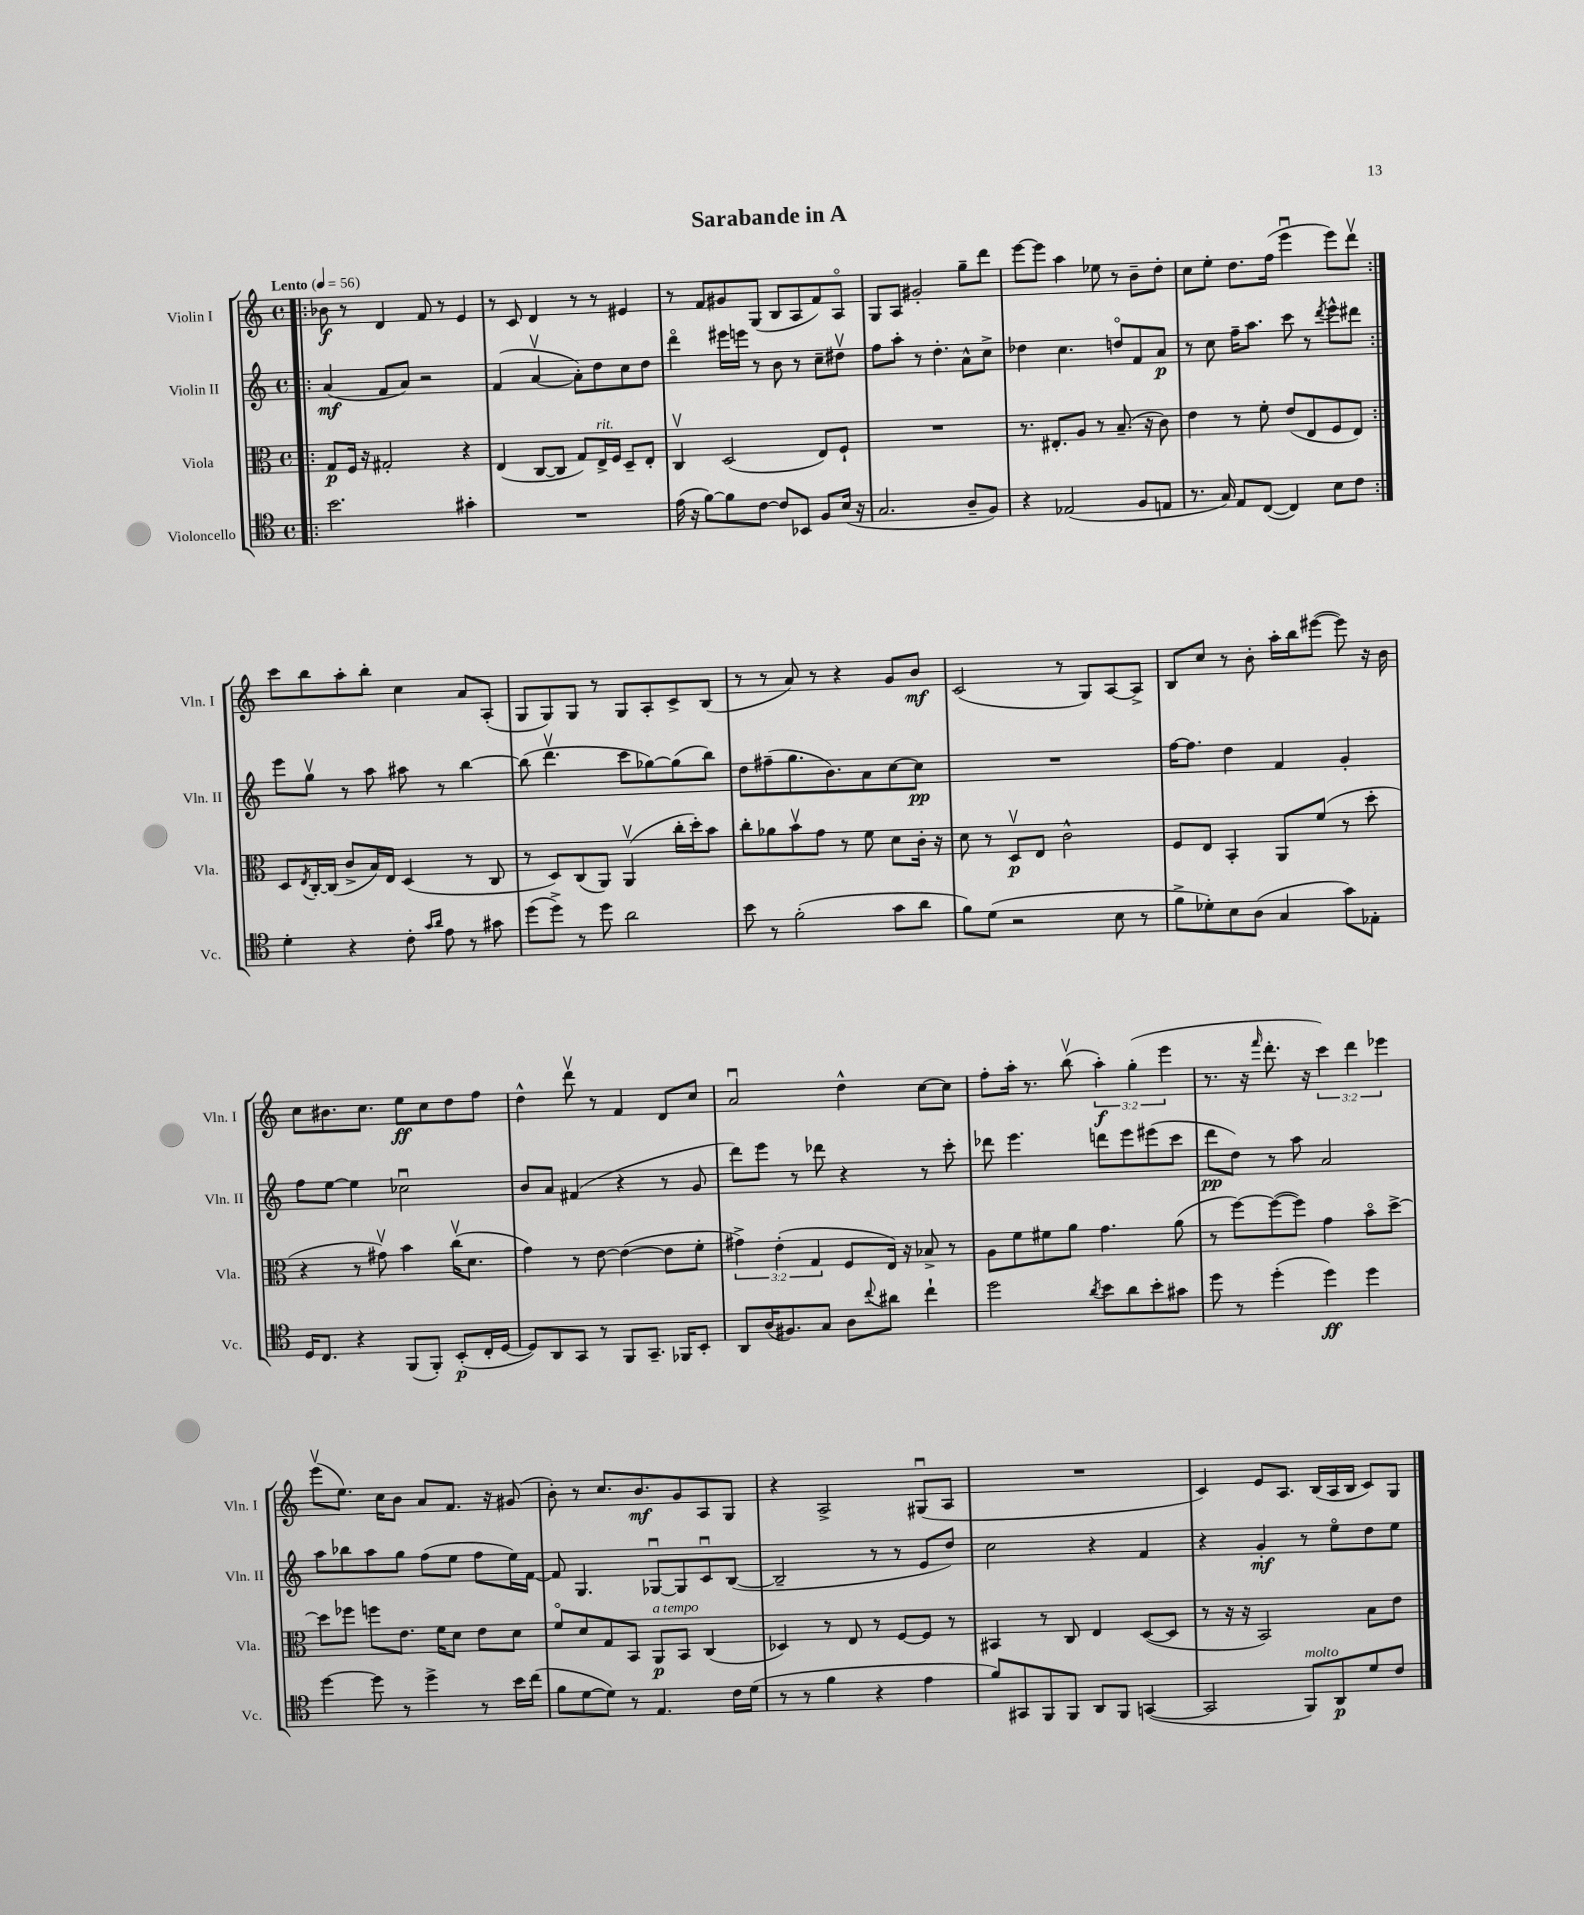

**kern	**kern	**kern	**kern
*staff4	*staff3	*staff2	*staff1
*clefC4	*clefC3	*clefG2	*clefG2
*k[]	*k[]	*k[]	*k[]
*M4/4	*M4/4	*M4/4	*M4/4
*met(c)	*met(c)	*met(c)	*met(c)
*MM56	*MM56	*MM56	*MM56
=!|:	=!|:	=!|:	=!|:
2.b\	8G/L	(4a/	8b-\
.	16F/Jk	.	8r
.	16r	.	.
.	2G#'/	8f/L	4d/
.	.	8a/J)	.
.	.	2r	8f/
.	.	.	8r
4g#'\	4r	.	4e/
=	=	=	=
1r	(4E/	(4f/	8r
.	.	.	8c/
.	[8C/L	[4av/	4d/
.	8C/]J	.	.
.	8G/L)	8a'\]L)	8r
.	16E^/L	8dd\	8r
.	16F/JJ	.	.
.	8D~/L	8cc\	4e#/
.	8E'/J	8dd\J	.
=	=	=	=
(16e\	4Cv/	4dddo\	8r
16r	.	.	.
[8f\L)	.	.	8f/L
8f\]	(2D/	16eee#\LL	8g#/
.	.	16eee\JJ	.
[8c\J	.	8r	(8G/J
8c/]L	.	8b\	8B/L
8BB-/J	.	8r	8A/
8F/L	8E/L)	8cc~\L	8f/)
(16B/Jk	8F`/J	8dd#v\J	8Ao/J
16r	.	.	.
=	=	=	=
2.G/	1r	8ff\L	8G/L
.	.	8aa'\J	8A/J
.	.	8r	2g#'/
.	.	4.dd'\	.
8A~/L	.	8a^^\L	8gg~\L
8F/J)	.	8cc^\J	8ddd\J
=	=	=	=
4r	8.r	4dd-\	[8eee\L
.	.	.	8eee\]J
.	8.E#'/L	.	.
(2E-/	.	4.cc\	4aa\
.	8A/J	.	.
.	8r	.	8ee-\
.	(8.B~/	8ddo/L	8r
8F/L	.	8f/	8b~\L
.	16r	.	.
8E/J	8c\)	8a/J	8dd'\J
=	=	=	=
8.r	4e\	8r	8cc\L
.	.	8cc\	8ee'\J
16G/)	.	.	.
8E/L	8r	16ff~\LK	8.dd\L
.	.	8.aa\J	.
([8C/J	8f'\	.	.
.	.	.	(16ff\Jk
4C/])	(8e/L	8ccc\	4eeeu\
.	8E/	8r	.
.	.	8qddd/	.
8B\L	8F/	8eee^^\L	8eee\L)
8c\J	8E/J)	8ddd#\J	8dddv\J
=:|!	=:|!	=:|!	=:|!
4d'\	8D/L	8eee\L	8ccc\L
.	8qE/	.	.
.	[16C'/L	8ggv\J	8bb\
.	(16C/]JJ	.	.
4r	8c^/L	8r	8aa'\
.	16B/L)	8aa\	8bb'\J
.	16E/JJ	.	.
8c'\	(4D/	8aa#\	4cc\
16qqg/LL	.	.	.
16qqa/JJ	.	.	.
8e\	.	8r	.
8r	8r	[4bb\	8a/L
8g#\	8C/	.	(8A'/J
=	=	=	=
(8dd\L	8r	(8bb\]	8G/L
8dd^\J)	8D/L)	4.dddv\	8G/)
8r	(8C/	.	8G/J
8dd\	8AA/J)	.	8r
2a\	(4AAv/	8ccc\L	8G/L
.	.	[8gg-\)	8A'/
.	16cc'\LL	(8gg-\]	8c^/
.	16dd'\J)	.	.
.	8b\J	8bb\J)	(8B/J
=	=	=	=
8b\	8cc'\L	8dd\L	8r
8r	8a-\	(8ff#~\	8r
(2f'\	8bv\	8.gg\	8a/)
.	8g\J	.	8r
.	.	8.b\)	.
.	8r	.	4r
.	8f\	8a\	.
8g\L	8d\L	[8cc\	8g/L
8a\J	16c'\Jk	8cc\]J	8b/J
.	16r	.	.
=	=	=	=
8f\L)	8d\	1r	(2c/
(8d\J	8r	.	.
2r	8Dv/L	.	.
.	8E/J	.	.
.	2c^^\	.	8r
.	.	.	8G/L)
8B\	.	.	[8A/
8r	.	.	8A^/]J
=	=	=	=
8f^\L	8F/L	[16ff\LK	8B/L
.	.	8.ff\]J	.
8d-'\)	8E/J	.	8cc/J
8B\	4BB'/	4dd\	8r
(8A\J	.	.	8b'\
4G/	8AA/L	4f/	16aa'\LL
.	.	.	16bb\J
.	(8f/J	.	([8eee#\J
8g\L)	8r	4g'/	8eee#\])
8E-'\J	8dd'\	.	16r
.	.	.	16b\
=	=	=	=
16D/LK	4r	8ff\L	8cc\L
8.C/J	.	.	.
.	.	[8ee\J	8.b#\
4r	8r	4ee\]	.
.	.	.	8.cc\J
.	8g#v\)	.	.
(8FF/L	4b\	2cc-u\	8ee\L
8FF'/J)	.	.	8cc\
(8BB'/L	(16ccv\LK	.	8dd\
.	8.d\J	.	.
16C'/L	.	.	8ff\J
[16D/JJ	.	.	.
=	=	=	=
8D/]L)	4g\)	8b/L	4dd^^\
8AA/	.	8a/J	.
8GG/J	8r	(4f#/	8dddv\
8r	[8e\	.	8r
8FF/L	(4e\_	4r	4f/
8.GG~/J	.	.	.
.	8e\]L	8r	8d/L
16FF-/LK	.	.	.
8BB'/J	8f'\J	8g/	8cc/J
=	=	=	=
8AA/L	6g#^\)	8ddd\L)	2au/
(16A/K	.	8eee\J	.
.	(6e'\	.	.
8.F#/)	.	.	.
.	.	8r	.
.	6G/	.	.
8G/J	.	8ddd-\	.
8A\L	8F/L	4r	4dd^^\
8qqcc/	.	.	.
8a#\J	16E/Jk)	.	.
.	16r	.	.
4cc`\	8B-^/	8r	[8cc\L
.	8r	8ccc'\	8cc\]J
=	=	=	=
2dd\	8A\L	8ddd-\	8ff'\L
.	8f\	4.eee\	16aa'\Jk
.	.	.	8.r
.	8f#\	.	.
.	8a\J	.	(8bbv\
8qa/	.	.	.
8b\L	4.g\	8ddd\L	6aa'\)
8a\	.	8eee\	.
.	.	.	(6gg'\
8b'\	.	(8eee#\	.
.	.	.	6eee\
8g#\J	(8a\	8ccc\J	.
=	=	=	=
8dd\	8r	8ddd\L	8.r
8r	[8ff\L)	8dd\J)	.
.	.	.	16r
.	.	.	16qqfff/
(4dd'\	(8ff\_	8r	8.ddd'\
.	8ff\]J)	8aa\	.
.	.	.	16r
4dd\)	4g\	2a/	6ccc\)
.	.	.	6ddd\
4dd\	8bo\L	.	.
.	.	.	6eee-\
.	[8dd^\J	.	.
=	=	=	=
[4dd\	8dd\]L	8aa\L	(8eeev\L
.	8ff-\J	8bb-\	8.ee\J)
8dd\]	8ff\L	8aa\	.
.	.	.	16cc\LK
8r	8.e\J	8gg\J	8b\J
4dd^\	.	(8ff\L	8a/L
.	16f\LK	.	.
.	8d\J	8ee\J	8.f/J
8r	8e\L	8ff\L	.
.	.	.	16r
16b\LL	8d\J	16ee\L)	(8g#/
(16cc\JJ	.	[16f\JJ	.
=	=	=	=
8f\L	8fo/L	8f/]	8b'\)
[8d\	8d/	4.G/	8r
8d\]J)	8G/	.	8.cc/L
8r	8BB/J	.	.
.	.	.	8.b/
4.E/	8AA/L	[8G-u/L	.
.	8BB/J	8G-/]	8g/
.	(4C/	8cu/	8A/
16c\LL	.	([8B/J	8G/J
(16d\JJ	.	.	.
=	=	=	=
8r	4D-/)	2B~/]	4r
8r	.	.	.
4f\	8r	.	2A^/
.	8E/	.	.
4r	8r	8r	.
.	[8F/L	8r	.
4e\	8F/]J	8e/L	(8G#u/L
.	8r	8dd/J)	8A/J
=	=	=	=
8f/L)	4BB#/	2cc\	1r
8GG#/	.	.	.
8FF/	8r	.	.
8FF/J	8C/	.	.
8AA/L	4E/	4r	.
8FF/J	.	.	.
([4GG/	([8D/L	4f/	.
.	8D/]J	.	.
=	=	=	=
2GG/]	8r	4r	4c/)
.	16r	.	.
.	16r	.	.
.	2BB/)	4g'/	8e/L
.	.	.	8.A/J
8FF/L)	.	8r	.
.	.	.	(16B/LL
8AA/	.	8eeo\L	16A/
.	.	.	16B/JJ
8d/	8B\L	8dd\	8c/L)
8c/J	8e\J	8ee\J	8G/J
==	==	==	==
*-	*-	*-	*-
